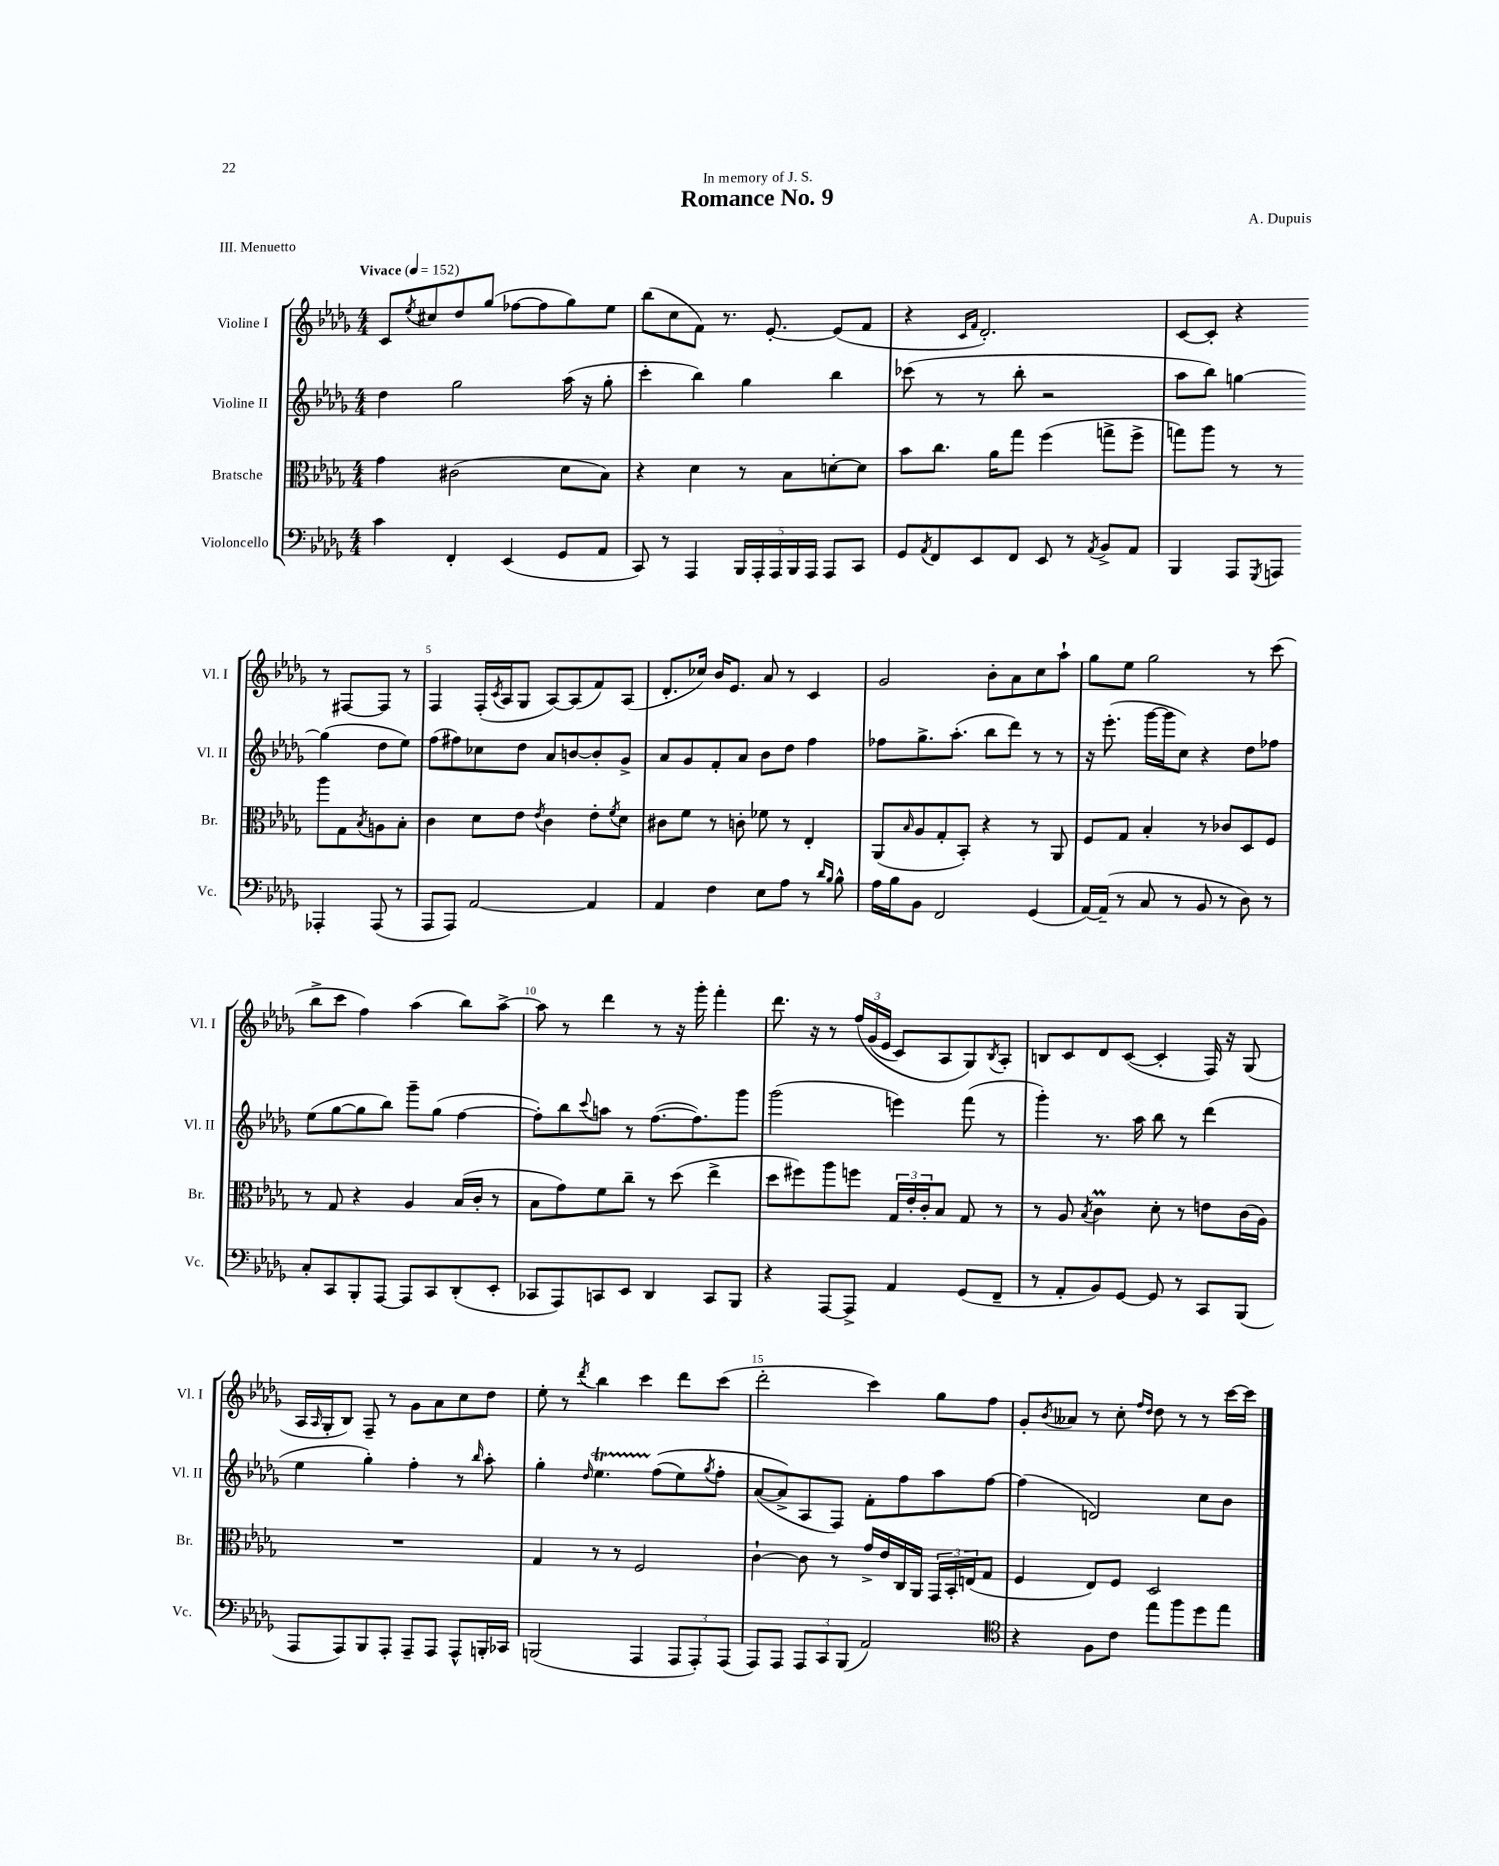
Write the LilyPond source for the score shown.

\header { title = "Romance No. 9" composer = "A. Dupuis" dedication = "In memory of J. S." piece = "III. Menuetto" }
<<
\new StaffGroup <<
\new Staff = "s0" \with { instrumentName = "Violine I" shortInstrumentName = "Vl. I" } {
    \clef treble \key des \major \numericTimeSignature \time 4/4 \tempo "Vivace" 4 = 152
    c'8 \acciaccatura { ees''8 } cis''8 des''8 ges''8( fes''8~ fes''8 ges''8) ees''8 |
    bes''8( c''8 f'8) r8. ees'8.~-. ees'8( f'8 |
    r4 \grace { c'16 f'16 } des'2.-.) |
    c'8~ c'8-. r4 r8 fis8~ fis8 r8 |
    f4 f16-.( \acciaccatura { c'8 } aes16 ges8 aes8~) aes8( f'8) aes8( |
    des'8.-. ces''16) bes'16 ees'8. aes'8 r8 c'4 |
    ges'2 bes'8-. aes'8 c''8 aes''8-! |
    ges''8 ees''8 ges''2 r8 c'''8( |
    bes''8-> c'''8 f''4) aes''4( bes''8) aes''8~-> |
    aes''8 r8 des'''4 r8 r16 ges'''16-. f'''4-. |
    des'''8. r16 r8 \tuplet 3/2 { f''16\( ges'16( ees'16 } c'8) aes8 ges8\) \acciaccatura { bes8 } aes8-. |
    b8 c'8 des'8 c'8~( c'4-. f16) r16 ges8( |
    aes16 \grace { aes16 } ges16-. bes8) f8-- r8 ges'8 aes'8 c''8 des''8 |
    ees''8-. r8 \acciaccatura { des'''8 } bes''4 c'''4 des'''8 c'''8( |
    des'''2-. c'''4) ges''8 f''8 |
    ges'8-. \acciaccatura { bes'8 } aeses'8 r8 c''8-. \grace { f''16 des''16 } des''8 r8 r8 c'''16~ c'''16 \bar "|." |
}
\new Staff = "s1" \with { instrumentName = "Violine II" shortInstrumentName = "Vl. II" } {
    \clef treble \key des \major \numericTimeSignature \time 4/4
    des''4 ges''2 aes''16( r16 ges''8-. |
    c'''4-. bes''4) ges''4 bes''4 |
    ces'''8( r8 r8 bes''8-. r2 |
    aes''8 bes''8) g''4~ g''4( des''8 ees''8) |
    f''8( fis''8) ces''8 des''8 aes'8 b'8~ b'8-. ges'8-> |
    aes'8 ges'8 f'8-. aes'8 bes'8 des''8 f''4 |
    fes''8 ges''8.-> aes''8.-.( bes''8 des'''8) r8 r8 |
    r16 ees'''8.-.( ges'''16~ ges'''16 c''8) r4 des''8 fes''8 |
    ees''8( ges''8~ ges''8 bes''8) ges'''8-- ges''8( f''4~ |
    f''8-.) bes''8 \appoggiatura { c'''8 } a''8 r8 f''8.~( f''8.) ges'''8 |
    ges'''2( e'''4) f'''8( r8 |
    ges'''4-.) r8. aes''16 bes''8 r8 des'''4( |
    ees''4 ges''4-.) f''4-. r8 \grace { bes''16 } aes''8-. |
    ges''4-. \grace { des''16 } ees''4.\startTrillSpan f''8\stopTrillSpan(\( ees''8) \acciaccatura { ges''8 } f''8-. |
    aes'8~( aes'8->\) aes8 f8) f'8-. f''8 aes''8 f''8~ |
    f''4( d'2) c''8 bes'8 \bar "|." |
}
\new Staff = "s2" \with { instrumentName = "Bratsche" shortInstrumentName = "Br." } {
    \clef alto \key des \major \numericTimeSignature \time 4/4
    ges'4 cis'2( des'8 bes8) |
    r4 des'4 r8 bes8 d'8~-. d'8 |
    bes'8 c''8. aes'16 ges''8 f''4( g''8-> f''8-> |
    g''8) aes''8 r8 r8 aes''8 ges8 \acciaccatura { bes8 } a8 bes8-. |
    c'4 des'8 ees'8 \acciaccatura { ees'8 } c'4 ees'8-. \acciaccatura { f'8 } des'8 |
    cis'8 f'8 r8 c'8-. fes'8 r8 ees4-. |
    aes,8( \grace { bes16 } aes8 ges8-. bes,8-.) r4 r8 aes,8 |
    f8 ges8 bes4-. r8 ces'8 des8 f8 |
    r8 ges8 r4 aes4 bes16( c'16-. r8 |
    bes8 ges'8) f'8 c''8-- r8 des''8( ees''4-> |
    des''8 fis''8) aes''8 f''8 \tuplet 3/2 { ges16 ees'16-. c'16-. } bes8 ges8 r8 |
    r8 aes8 \acciaccatura { bes8 } c'4\prall des'8-. r8 e'8 c'16( aes16) |
    R1 |
    ges4 r8 r8 f2 |
    c'4~-! c'8 r8 ges'16-> ees'16 c16 aes,16 \tuplet 3/2 { ges,16 bes,16-. e16( } ges8 |
    f4 ees8) f8 des2 \bar "|." |
}
\new Staff = "s3" \with { instrumentName = "Violoncello" shortInstrumentName = "Vc." } {
    \clef bass \key des \major \numericTimeSignature \time 4/4
    c'4 f,4-. ees,4( ges,8 aes,8 |
    c,8) r8 aes,,4 \tuplet 5/4 { bes,,16 aes,,16-. aes,,16 bes,,16 aes,,16 } aes,,8 c,8 |
    ges,8 \acciaccatura { aes,8 } f,8 ees,8 f,8 ees,8 r8 \acciaccatura { aes,8 } bes,8-> aes,8 |
    bes,,4 aes,,8 \acciaccatura { ges,,8 } a,,8 aes,,4-. aes,,8( r8 |
    aes,,8 aes,,8) aes,2~ aes,4 |
    aes,4 f4 ees8 aes8 r8 \grace { des'16 bes16 } bes8-^ |
    aes16 bes16 bes,8 f,2 ges,4( |
    aes,16~) aes,16--( r8 c8 r8 bes,8 r8 des8) r8 |
    c8-. c,8 bes,,8-. aes,,8~ aes,,8 c,8 des,8-.( ees,8-. |
    ces,8 aes,,8) c,8 ees,8 des,4 c,8 bes,,8 |
    r4 aes,,8~ aes,,8-> aes,4 ges,8( f,8-- |
    r8 aes,8-. bes,8) ges,8~ ges,8 r8 c,8 bes,,8( |
    aes,,8 aes,,8) bes,,8 aes,,8-. aes,,8-- aes,,8 aes,,8-^ b,,16-. ces,16 |
    b,,2( aes,,4 \tuplet 3/2 { aes,,8 aes,,8-.) aes,,8( } |
    aes,,8) aes,,8 \tuplet 3/2 { aes,,8 c,8 bes,,8( } aes,2) |
    \clef tenor r4 f8 c'8 ees''8 f''8 des''8 ees''8 \bar "|." |
}
>>
>>
\layout { \context { \Score \override BarNumber.break-visibility = ##(#f #t #t) barNumberVisibility = #(every-nth-bar-number-visible 5) } }
